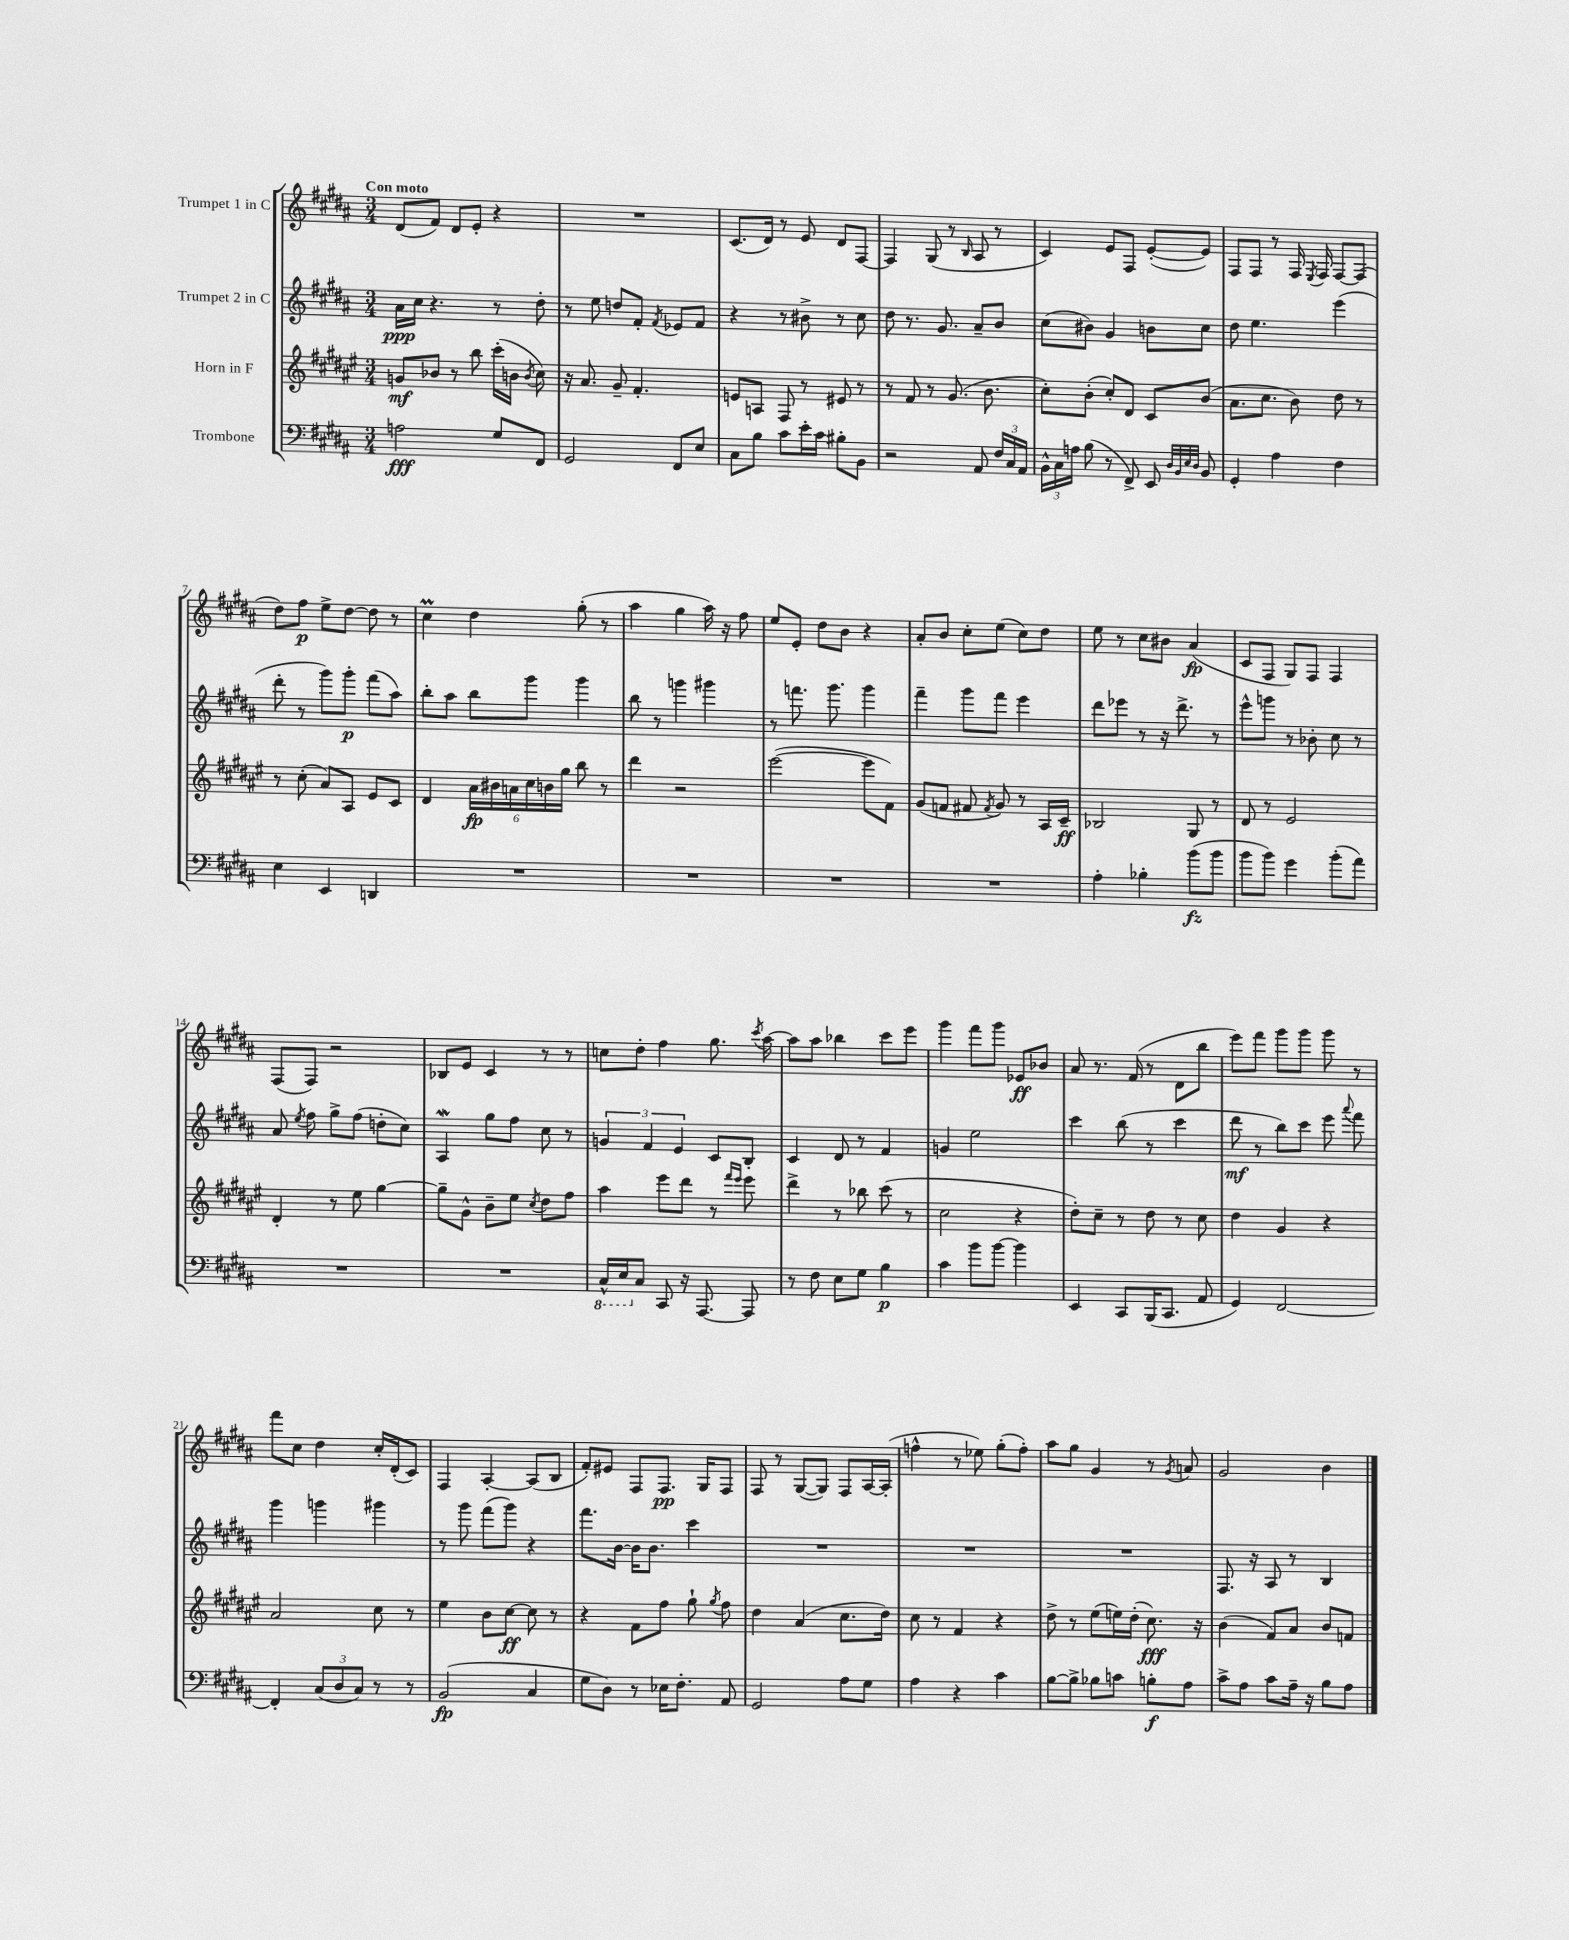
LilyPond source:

<<
\new StaffGroup <<
\new Staff = "s0" \with { instrumentName = "Trumpet 1 in C" } {
    \clef treble \key b \major \numericTimeSignature \time 3/4 \tempo "Con moto"
    \autoBeamOff dis'8[( fis'8]) dis'8[ e'8]-. r4 |
    R2. |
    cis'8.[( dis'16]) r8 e'8 dis'8[ fis8]~ |
    fis4 gis8( r8 \grace { b16 } ais8 r8 |
    cis'4) e'8[ fis8] e'8[~-.( e'8]) |
    fis8[ fis8] r8 fis16 \acciaccatura { e8 } fis16 fis8[~ fis8]( |
    dis''8[) fis''8]\p e''8[-> dis''8]~ dis''8 r8 |
    cis''4\prall dis''4 gis''8-.( r8 |
    ais''4 gis''4 ais''16) r16 fis''8 |
    e''8[ e'8]-. dis''8[ b'8] r4 |
    ais'8[-. b'8] cis''8[-. e''8]( cis''8[) dis''8] |
    e''8 r8 cis''8[ bis'8] ais'4\fp( |
    cis'8[ fis8] gis8[) fis8] fis4 |
    fis8[( fis8]) r2 |
    bes8[ e'8] cis'4 r8 r8 |
    c''8[ dis''8]-. fis''4 gis''8. \acciaccatura { cis'''8 } ais''16~ |
    ais''8[ ais''8] bes''4 cis'''8[ e'''8] |
    gis'''4 fis'''8[ gis'''8] ees'8[\ff bes'8] |
    ais'8 r8. fis'16( r8 dis'8[ b''8] |
    e'''8[) fis'''8] gis'''8[ gis'''8] gis'''8 r8 |
    fis'''8[ cis''8] dis''4 cis''16[-. dis'16-.( cis'8]) |
    fis4 ais4~-. ais8[( b8] |
    fis'8[-.) eis'8] fis8[ fis8.]\pp gis16[ fis8] |
    fis8 r8 gis8[~( gis8]) fis8[ ais16~ ais16]-.( |
    f''4-^ r8 ees''8) gis''8[-.( f''8]-.) |
    ais''8[ gis''8] gis'4 r8 \acciaccatura { gis'8 } a'8 |
    gis'2 b'4 \bar "|." |
}
\new Staff = "s1" \with { instrumentName = "Trumpet 2 in C" } {
    \clef treble \key b \major \numericTimeSignature \time 3/4
    \autoBeamOff ais'16[\ppp cis''16] r4. r8 dis''8-. |
    r8 e''8 d''8[ fis'8]-. \acciaccatura { fis'8 } ees'8[ fis'8] |
    r4 r8 bis'8-> r8 cis''8 |
    dis''8 r8. gis'8. ais'8[-- b'8] |
    cis''8[( bis'8]) gis'4 b'8[ cis''8] |
    dis''8 e''4. e'''4( |
    dis'''8-. r8 gis'''8[) gis'''8]-.\p fis'''8[( ais''8]) |
    b''8[-. ais''8] b''8[ gis'''8] gis'''4 |
    b''8 r8 g'''4 gis'''4 |
    r8 f'''8. gis'''8. gis'''4 |
    fis'''4-- gis'''8[ fis'''8] e'''4 |
    dis'''8[ ees'''8] r8 r16 dis'''8.-> r8 |
    e'''8[-^ g'''8] r8 bes'8-. cis''8 r8 |
    ais'8 \acciaccatura { e''8 } fis''8 gis''8[-> fis''8]( d''8[-. cis''8]) |
    ais4\mordent gis''8[ fis''8] cis''8 r8 |
    \tuplet 3/2 { g'4 fis'4 e'4 } cis'8[ b8]-. |
    cis'4 dis'8 r8 fis'4 |
    g'4 e''2 |
    cis'''4 b''8( r8 cis'''4 |
    dis'''8\mf r8 b''8[) cis'''8] e'''8 \appoggiatura { ais'''8 } fis'''8 |
    gis'''4 g'''4 gis'''4 |
    r8 gis'''8 fis'''8[( gis'''8]) r4 |
    fis'''8.[ b'16]~ b'16[ b'8.] cis'''4 |
    R2. |
    R2. |
    R2. |
    fis8. r16 ais8 r8 b4 \bar "|." |
}
\new Staff = "s2" \with { instrumentName = "Horn in F" } {
    \clef treble \key fis \major \numericTimeSignature \time 3/4
    \autoBeamOff g'8[\mf bes'8] r8 b''8 cis'''16[-.( b'16] \acciaccatura { b'8 } cis''8) |
    r16 ais'8. gis'8-- fis'4.-. |
    e'8[ a8] fis8 r8 eis'8 r8 |
    r8 fis'8 r8 gis'8.( b'8. |
    cis''8[-.) b'8]-.( cis''8[-.) dis'8] cis'8[ b'8]( |
    ais'8.[ cis''8.] b'8) dis''8 r8 |
    r8 cis''8-.( ais'8[) ais8] eis'8[ cis'8] |
    dis'4 \tuplet 6/4 { ais'16[\fp bis'16 a'16 cis''16 b'16 gis''16] } b''8 r8 |
    dis'''4 r2 |
    eis'''2~( eis'''8[ fis'8]) |
    gis'8[( f'8] fis'8 \acciaccatura { fis'8 } gis'8) r8 ais16[ cis'16]--\ff |
    bes2 gis8 r8 |
    dis'8 r8 eis'2 |
    dis'4-. r8 eis''8 gis''4~ |
    gis''8[-- gis'8]-^ b'8[-- eis''8] \acciaccatura { cis''8 } dis''8[ fis''8] |
    ais''4 eis'''8[ dis'''8] r8 \grace { fis'''16[ eis'''16] } eis'''8 |
    dis'''4-> r8 bes''8 cis'''8( r8 |
    cis''2 r4 |
    dis''8[-.) cis''8]-- r8 dis''8 r8 cis''8 |
    dis''4 gis'4 r4 |
    ais'2 cis''8 r8 |
    eis''4 b'8[ cis''8]~\ff cis''8 r8 |
    r4 fis'8[ fis''8] gis''8-! \acciaccatura { gis''8 } fis''8 |
    dis''4 ais'4( cis''8.[ dis''16]) |
    cis''8 r8 fis'4 r4 |
    dis''8-> r8 eis''8[( e''16) dis''16]-.( cis''8.\fff) r16 |
    b'4( fis'8[) ais'8] b'8[ f'8] \bar "|." |
}
\new Staff = "s3" \with { instrumentName = "Trombone" } {
    \clef bass \key b \major \numericTimeSignature \time 3/4
    \autoBeamOff a2\fff gis8[ fis,8] |
    gis,2 fis,8[ e8] |
    cis8[ b8] cis'8[ e'16-. cis'16] bis8[-. b,8] |
    r2 ais,8 \tuplet 3/2 { fis16[ cis16 ais,16] } |
    \tuplet 3/2 { b,16[-^ cis16 a16] } b8( r8 fis,8->) e,8 \grace { dis32[ b,32 e32 dis32] } b,8 |
    gis,4-. ais4 fis4 |
    e4 e,4 d,4 |
    R2. |
    R2. |
    R2. |
    R2. |
    ais4-. bes4-. b'8[\fz( b'8] |
    b'8[ b'8]) gis'4 b'8[-.( ais'8]) |
    R2. |
    R2. |
    \ottava #-1 cis,16[-^ e,16 \ottava #0 cis8] cis,8 r16 ais,,8.~ ais,,8 |
    r8 fis8 e8[ gis8] b4\p |
    cis'4 b'8[ b'8]~ b'4 |
    e,4 cis,8[ b,,16( cis,8.] ais,8 |
    gis,4) fis,2~ |
    fis,4-. \tuplet 3/2 { cis8[( dis8 cis8]) } r8 r8 |
    b,2\fp( cis4 |
    gis8[ dis8]) r8 ees16[ fis8.]-. ais,8 |
    gis,2 ais8[ gis8] |
    ais4 r4 cis'4 |
    b8[~ b8]-> bes8[ c'8] b8[-.\f ais8] |
    cis'8[-> ais8] cis'8[ ais16]-- r16 b8[ ais8] \bar "|." |
}
>>
>>
